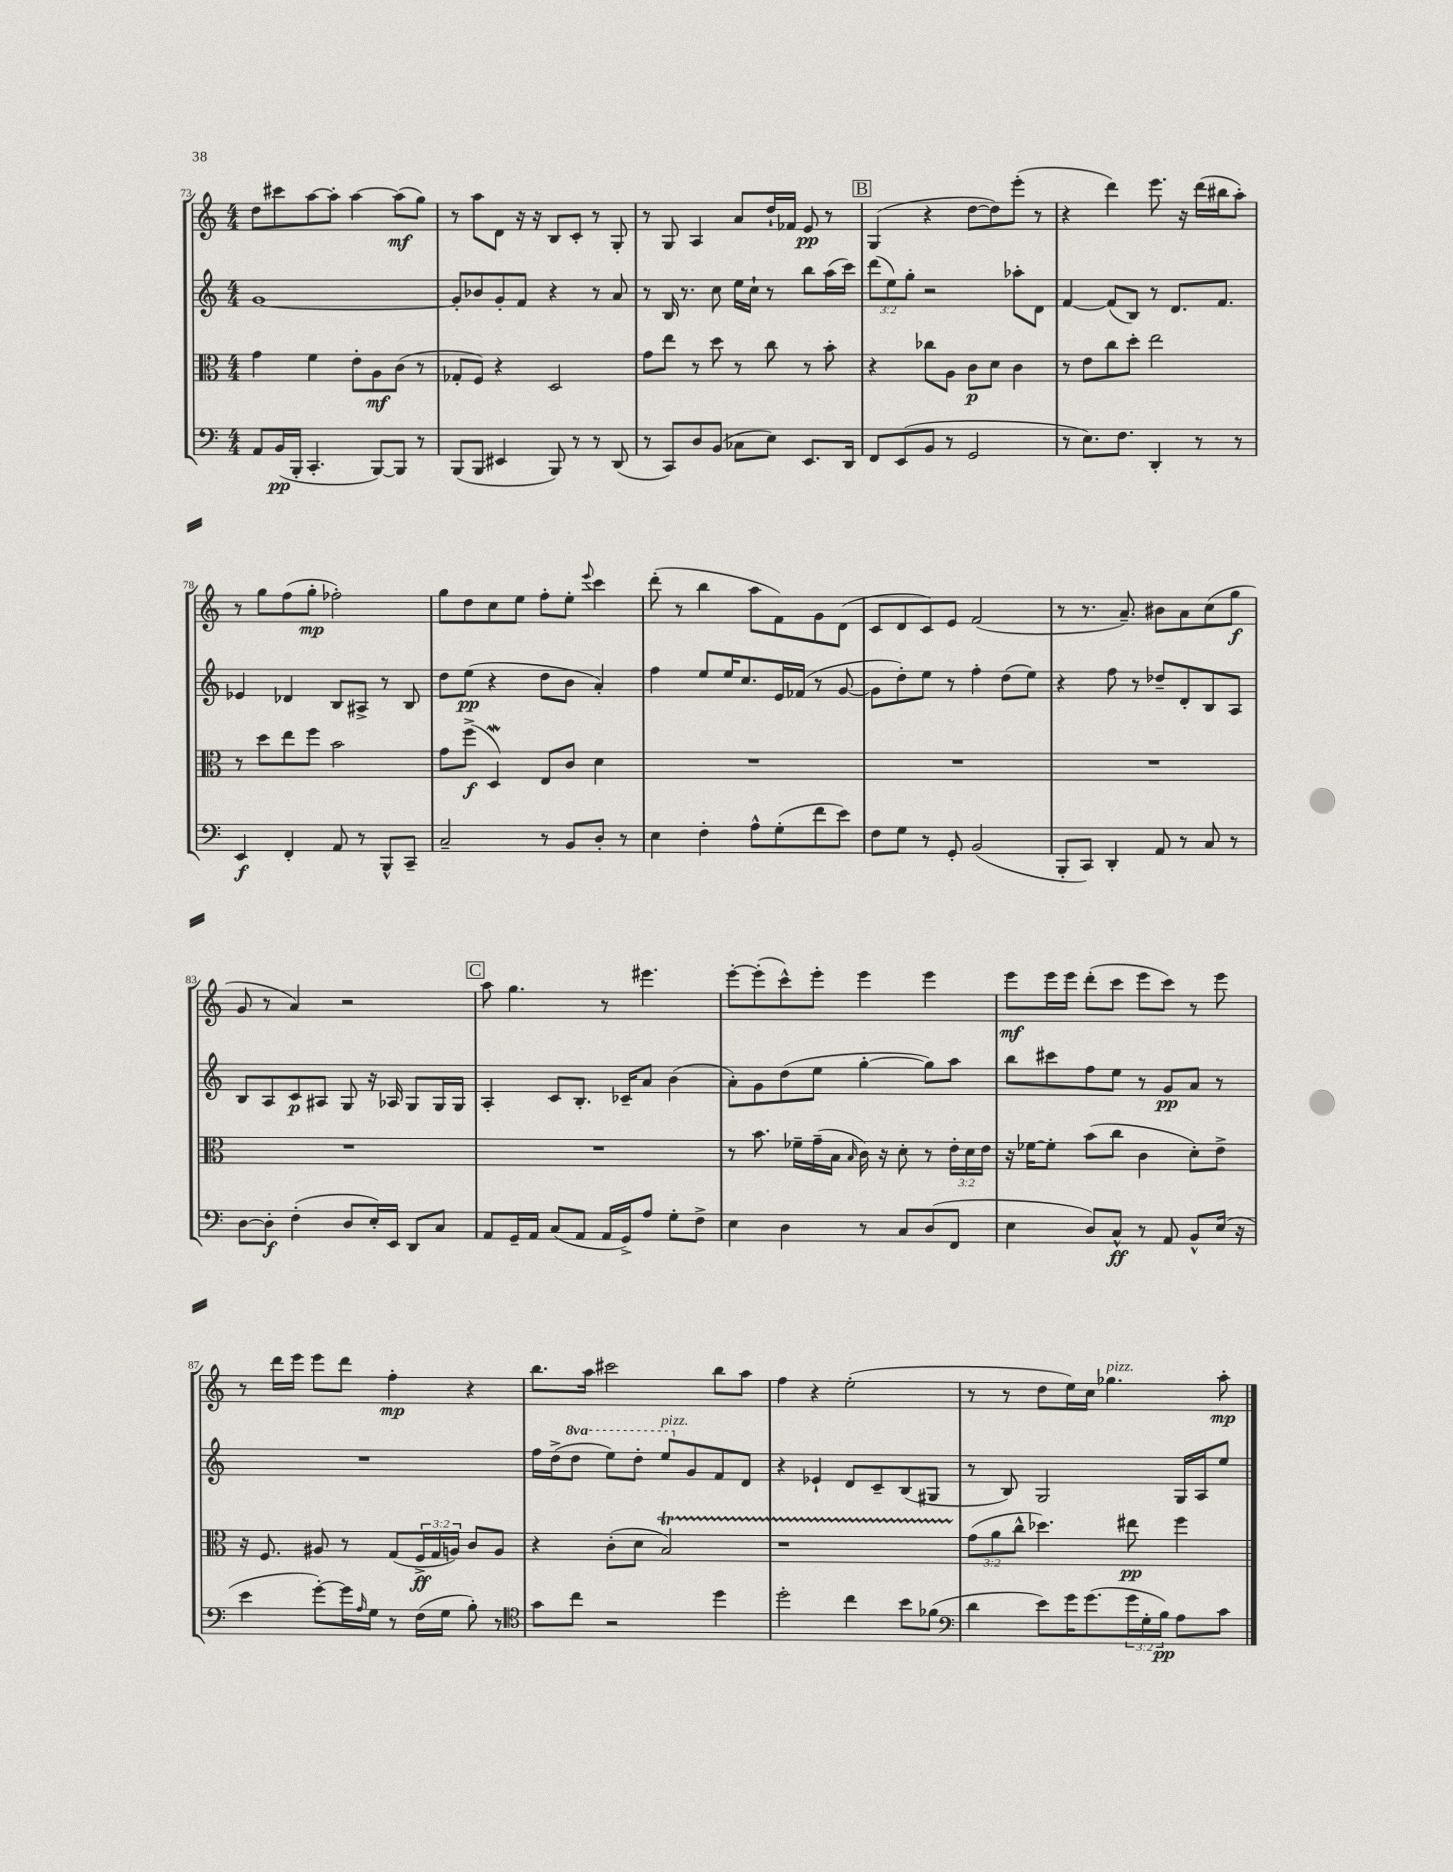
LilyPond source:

<<
\new StaffGroup <<
\new Staff = "s0" {
    \clef treble \key c \major \numericTimeSignature \time 4/4
    d''8 cis'''8 a''8~ a''8-. a''4~ a''8\mf( g''8) |
    r8 a''8 d'8 r16 r16 b8 c'8-. r8 g8-. |
    r8 g8 a4 a'8 d''16-! fes'16 e'8\pp r8 |
    \mark \markup { \box "B" } g4( r4 d''8~ d''8) e'''8-.( r8 |
    r4 d'''4) e'''8. r16 d'''16( bis''16 a''8-.) |
    r8 g''8 f''8( g''8-.\mp fes''2-.) |
    g''8 d''8 c''8 e''8 f''8-. e''8-. \appoggiatura { e'''8 } c'''4 |
    d'''8-.( r8 b''4 a''8 f'8) g'8 d'8( |
    c'8 d'8 c'8) e'8 f'2( |
    r8 r8. a'8.--) bis'8 a'8 c''8( g''8\f |
    g'8 r8 a'4) r2 |
    \mark \markup { \box "C" } a''8 g''4. r8 eis'''4. |
    e'''8~-. e'''8-.( c'''8-^) e'''8-. e'''4 e'''4 |
    e'''8\mf e'''16 e'''16 d'''8-.( c'''8 e'''8 c'''8) r8 e'''8 |
    r8 d'''16 e'''16 e'''8 d'''8 f''4-.\mp r4 |
    b''8. a''16 cis'''2 b''8 a''8 |
    f''4 r4 e''2-.( |
    r8 r8 d''8 e''16) c''16 ges''4.^\markup { \italic "pizz." } a''8-.\mp \bar "|." |
}
\new Staff = "s1" {
    \clef treble \key c \major \numericTimeSignature \time 4/4 \override Staff.TupletNumber.text = #tuplet-number::calc-fraction-text \set Staff.ottavationMarkups = #ottavation-simple-ordinals
    g'1~ |
    g'8-. bes'8 g'8-. f'8 r4 r8 a'8 |
    r8 b16 r8. c''8 e''16 c''16-! r8 b''8 a''16( c'''16) |
    \mark \markup { \box "B" } \tuplet 3/2 { d'''8( e''8) g''8-. } r2 aes''8-. d'8 |
    f'4~ f'8( b8) r8 d'8. f'8. |
    ees'4 des'4 b8 ais8-> r8 b8 |
    d''8 e''8\pp( r4 d''8 b'8 a'4-.) |
    f''4 e''8 e''16 c''8. e'16 fes'16( r8 g'8~ |
    g'8 d''8-.) e''8 r8 f''4-. d''8( e''8) |
    r4 f''8 r8 des''8-- d'8-. b8 a8 |
    b8 a8 c'8\p ais8 g8 r16 aes16 g8 g16 g16 |
    \mark \markup { \box "C" } a4-. c'8 b8.-. ces'16-- a'8 b'4( |
    a'8-.) g'8 d''8( e''8 g''4~-. g''8) a''8 |
    b''8 cis'''8 f''8 e''8 r8 g'8\pp a'8 r8 |
    R1 |
    f''16 d''16->( \ottava #1 d'''8 e'''8) d'''8-. e'''8^\markup { \italic "pizz." } \ottava #0 g'8 f'8 d'8 |
    r4 ees'4-! d'8 c'8-- b8( gis8 |
    r8 b8) g2 g16 a16 e''8 \bar "|." |
}
\new Staff = "s2" {
    \clef alto \key c \major \numericTimeSignature \time 4/4 \override Staff.TupletNumber.text = #tuplet-number::calc-fraction-text
    g'4 f'4 e'8-. a8\mf c'8( r8 |
    ges8-. f8) r4 d2 |
    g'8 e''8 r8 d''8 r8 c''8 r8 b'8-. |
    \mark \markup { \box "B" } r4 ces''8 a8 c'8\p d'8 c'4 |
    r8 e'8 c''8 d''8-. e''2 |
    r8 d''8 e''8 f''8 b'2 |
    g'8 f''8->\f( d4\mordent) e8 c'8 d'4 |
    R1 |
    R1 |
    R1 |
    R1 |
    \mark \markup { \box "C" } R1 |
    r8 b'8. fes'16-- g'16--( b16 \grace { b16 } c'16) r16 d'8-. r8 \tuplet 3/2 { e'16-. d'16 e'16 } |
    r16 fes'16~ fes'8-. b'8( c''8 c'4 d'8-.) e'8-> |
    r16 f8. ais8 r8 g8( \tuplet 3/2 { f16->\ff g16 a16) } c'8 a8 |
    r4 c'8-.( d'8 b2\startTrillSpan) |
    r1 |
    \tuplet 3/2 { g'8\stopTrillSpan( a'8 c''8-^ } des''4.) eis''8\pp f''4 \bar "|." |
}
\new Staff = "s3" {
    \clef bass \key c \major \numericTimeSignature \time 4/4 \override Staff.TupletNumber.text = #tuplet-number::calc-fraction-text
    a,8 b,16\pp( b,,16-. c,4.-. b,,8~) b,,8 r8 |
    b,,8( b,,8 eis,4 b,,8) r8 r8 d,8( |
    r8 c,8) d8 b,8( ces8 e8) e,8. d,16 |
    \mark \markup { \box "B" } f,8 e,8( b,8 r8 g,2 |
    r8 e8.) f8. d,4-. r8 r8 |
    e,4\f f,4-. a,8 r8 b,,8-^ c,8-- |
    c2-- r8 b,8 d8-. r8 |
    e4 f4-. a8-^ g8-.( f'8 e'8) |
    f8 g8 r8 g,8-. b,2( |
    b,,8-. c,8) d,4-. a,8 r8 c8 r8 |
    d8~ d8-.\f f4-.( d8 e16-.) e,16 d,8 c8 |
    \mark \markup { \box "C" } a,8 g,16-- a,16 c8( a,8 a,16 g,16->) a8 g8-. f8-> |
    e4 d4 r8 c8 d8( f,8 |
    e4 d8) c8-^\ff r8 a,8 b,8-^ e16( r16 |
    e'4 g'8~-.) g'16 \grace { a16 } g16 r8 f16( g16 b8-.) r8 |
    \clef tenor g'8 c''8 r2 d''4 |
    d''2-. c''4 b'8 fes'8( |
    \clef bass d'4 e'8) g'16 g'8.( \tuplet 3/2 { g'16 g16-. b16\pp) } a8 c'8 \bar "|." |
}
>>
>>
\layout { \context { \Score currentBarNumber = #73 } }
